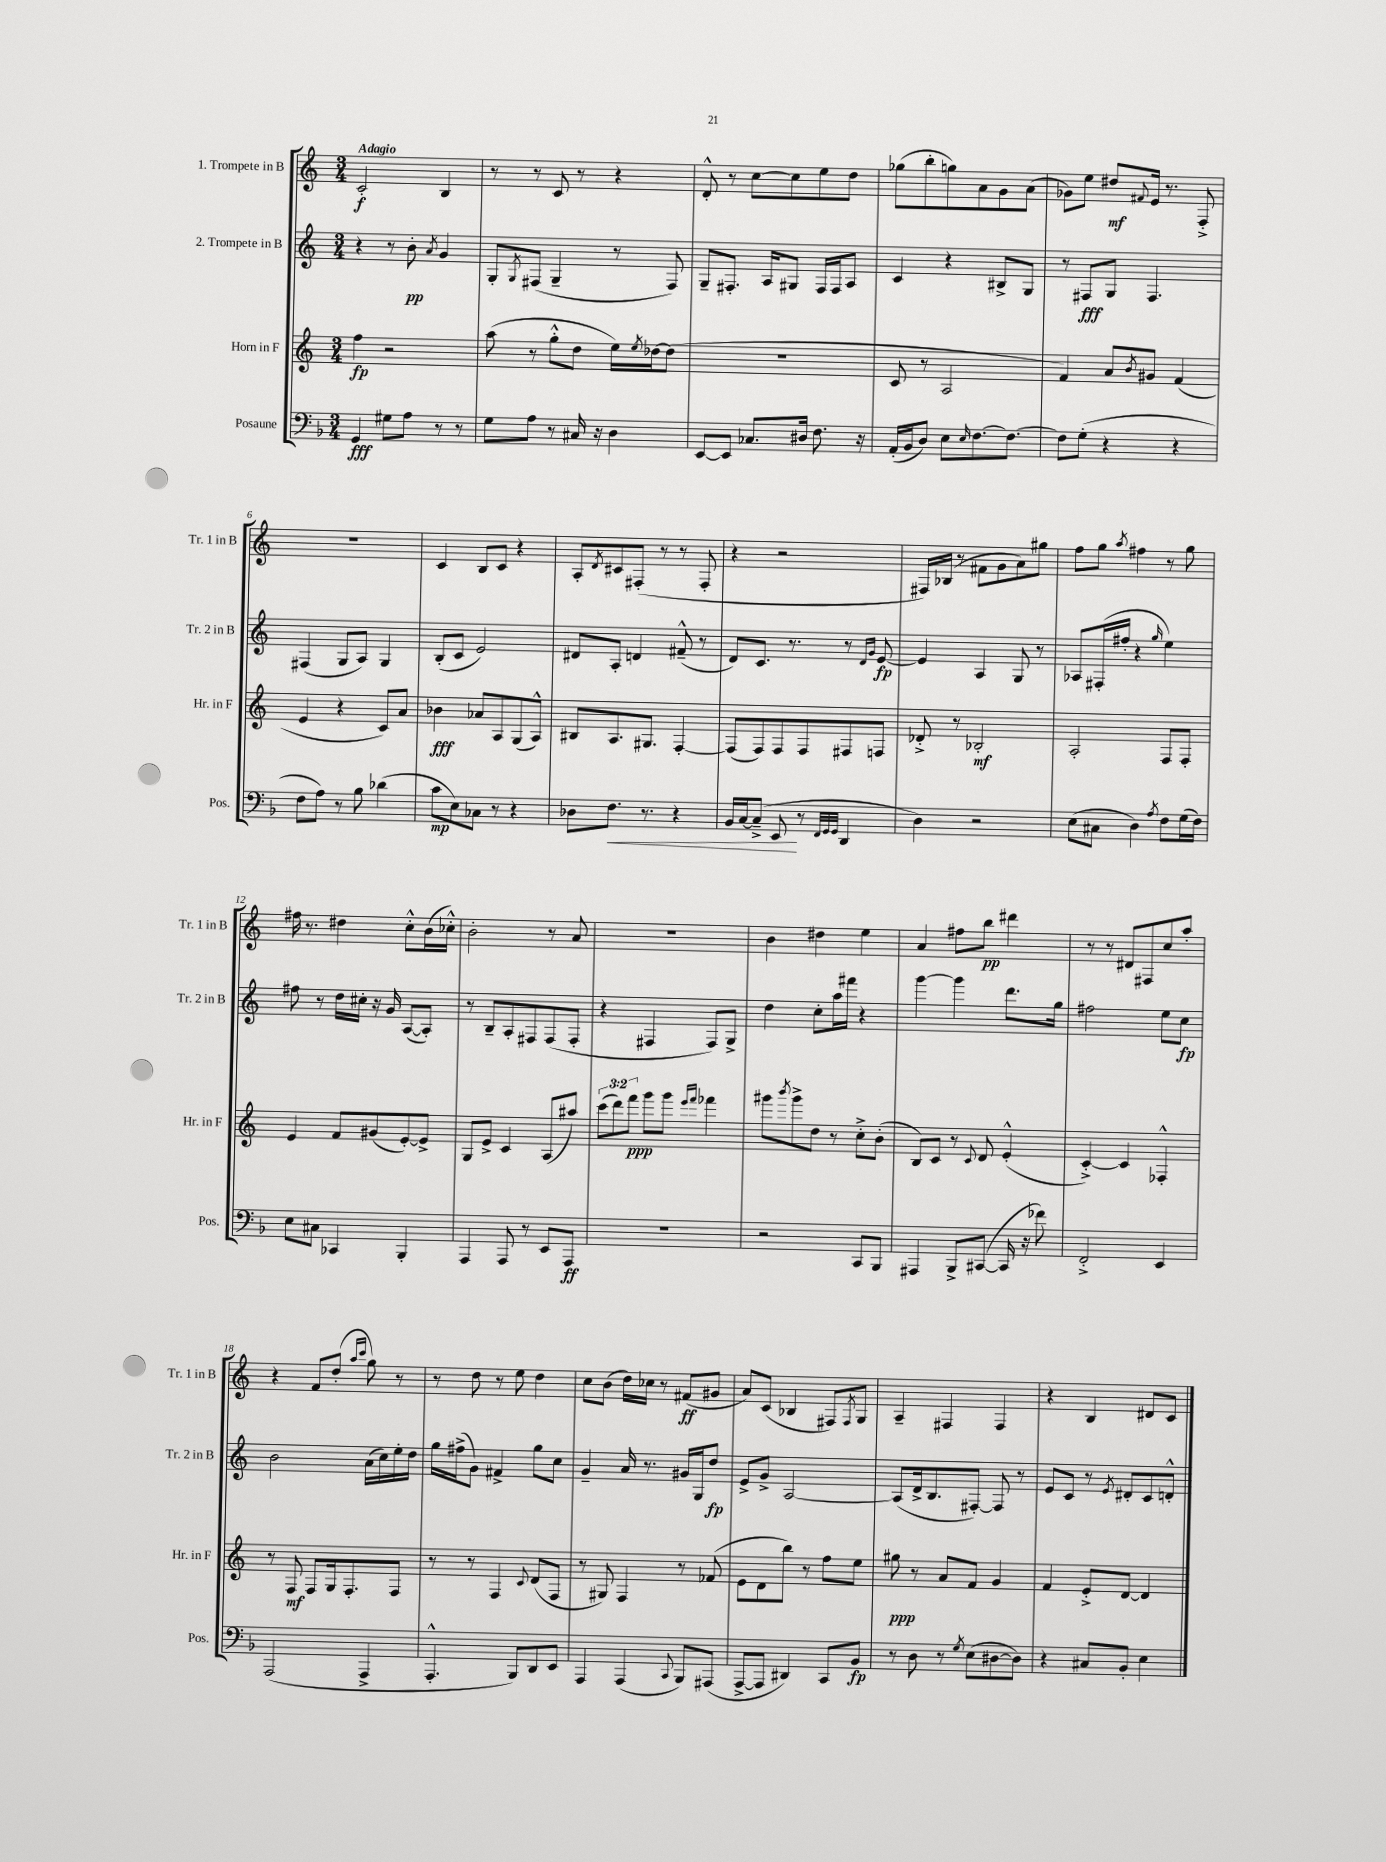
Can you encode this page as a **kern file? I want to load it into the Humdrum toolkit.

**kern	**kern	**kern	**kern
*staff4	*staff3	*staff2	*staff1
*clefF4	*clefG2	*clefG2	*clefG2
*k[b-]	*k[]	*k[]	*k[]
*M3/4	*M3/4	*M3/4	*M3/4
4GG	4ff	4r	2c'
8G#	2r	8r	.
8A	.	8b'	.
.	.	8qa	.
8r	.	4g	4B
8r	.	.	.
=	=	=	=
8G	(8aa	8G'	8r
.	.	8qG	.
8A	8r	(8F#	8r
8r	8gg'^^	4G~	8c
16C#	8dd	.	8r
16r	.	.	.
4D	16ee)	8r	4r
.	8qee	.	.
.	[16dd-	.	.
.	(8dd-]	8F#)	.
=	=	=	=
[8EE	2.r	8G~	8d'^^
8EE]	.	8.F#'	8r
8.C-	.	.	[8cc
.	.	16A	.
.	.	8G#	8cc]
16D#	.	.	.
8.F	.	16F#	8ee
.	.	16F#	.
.	.	8A	8dd
16r	.	.	.
=	=	=	=
(16AA'	8c	4c	(8gg-
16BB-	.	.	.
8D)	8r	.	8bb'
8E	2A	4r	8gg)
16qqE	.	.	.
[8.F	.	.	8a
.	.	8B#^	8g
8.F_	.	.	.
.	.	8G	(8a
=	=	=	=
8F]	4f)	8r	8g-)
(8G'	.	8F#	8ee
4r	8a	8G	8dd#
.	8qb	.	8qqf#
.	8g#	4.F#	16e
.	.	.	8.r
4r	(4f	.	.
.	.	.	8F'^
=	=	=	=
8F	4e	(4F#	2.r
8A)	.	.	.
8r	4r	8G	.
8B-	.	8A)	.
(4d-	8c)	4G	.
.	8a	.	.
=	=	=	=
8c	4b-	(8B'	4c
8E)	.	8c	.
8C-	8a-	2e)	8B
8r	8A	.	8c
4r	(8G	.	4r
.	8A^^)	.	.
=	=	=	=
8D-	8B#	8d#	8A'
.	.	.	8qd
8.F	8.A	8A'	8c#
.	.	4d	(8F#'
8.r	8.G#	.	.
.	.	.	8r
4r	[4F'	(8f#~^^	8r
.	.	8r	8F#'
=	=	=	=
16BB-	(8F]	8d)	4r
[16C	.	.	.
(8C~^]	8F)	8.c	.
8EE	8F	.	2r
.	.	8.r	.
8r	8F	.	.
32qqFF	.	.	.
32qqGG	.	.	.
32qqGG	.	.	.
4DD	8F#	8r	.
.	.	16qqd	.
.	.	16qqg	.
.	8F	[8e	.
=	=	=	=
4D)	8d-'^	4e]	16F#)
.	.	.	(16B-
.	8r	.	8r
2r	2B-'	4A	8f#
.	.	.	8g
.	.	8G	8a)
.	.	8r	8gg#
=	=	=	=
(8E	2A'	8A-	8ff
8C#	.	(16F#'	8gg
.	.	16ff#'	.
.	.	.	8qaa
4D)	.	4r	4ff#
8qA	.	16qqgg	.
8F	8F	4ee)	8r
(16G	8F'	.	8gg
16F)	.	.	.
=	=	=	=
8E	4e	8ff#	16ff#
.	.	.	8.r
8C#	.	8r	.
4CC-	8f	16dd	4dd#
.	.	16cc#'	.
.	(8g#	16r	.
.	.	16g	.
4BBB-'	[8e')	([8A	8cc'^^
.	8e^]	8A'])	(16b
.	.	.	16cc-'^^)
=	=	=	=
4AAA	8G	8r	2b'
.	8e^	8B~	.
8AAA	4c	8A'	.
8r	.	8F#	.
8EE	(8A	(8F#	8r
8AAA	8aa#)	8F#'	8a
=	=	=	=
2.r	(12ccc	4r	2.r
.	12ddd)	.	.
.	12fff	.	.
.	8ggg	4F#	.
.	8ggg	.	.
.	16qqeee	.	.
.	16qqfff	.	.
.	4fff-	8F#)	.
.	.	8G^	.
=	=	=	=
2r	8ggg#	4dd	4b
.	8qbbb	.	.
.	8ggg#^	.	.
.	8dd	8cc'	4dd#
.	8r	16aa	.
.	.	16fff#	.
8CC	8cc'^	4r	4ee
8BBB-	(8b'	.	.
=	=	=	=
4AAA#	8B)	[4ggg	4a
.	8c	.	.
8BBB-^	8r	4ggg]	8ff#
.	8qqc	.	.
([8CC#	8d	.	8bb
16CC#]	(4e'^^	8.ddd	4ddd#
16r	.	.	.
8f-)	.	.	.
.	.	16gg	.
=	=	=	=
2FF'^	[4c'^)	2ff#	8r
.	.	.	8r
.	4c]	.	8d#
.	.	.	8F#
4EE	4F-'^^	8ee	8cc
.	.	8cc	8aa'
=	=	=	=
(2AAA	8r	2b	4r
.	8F	.	.
.	8F	.	8f
.	16G	.	(8dd'
.	8.F'	.	.
.	.	.	16qqaa
.	.	.	16qqccc
4AAA^	.	(16a	8gg)
.	.	16cc)	.
.	8F	16ee'	8r
.	.	16dd	.
=	=	=	=
4.AAA'^^	8r	16gg	8r
.	.	(16ff#^	.
.	8r	8g)	8dd
.	4F	4f#^	8r
8BBB-)	.	.	8ee
.	8qqc	.	.
8DD	(8d	8gg	4dd
8EE	8F	8cc	.
=	=	=	=
4AAA	8r	4g~	8cc
.	8G#)	.	(8b
(4AAA	4F	16a	16dd)
.	.	8.r	16cc-
.	.	.	8r
8qqCC	.	.	.
8BBB-)	8r	16g#	(8f#
.	.	16G	.
(8AAA#	(8f-	8dd	8g#
=	=	=	=
[8AAA^	8e	8e^	8a)
8AAA]	8d	8g^	(8c
4DD#)	8bb)	[2A	4B-
.	8r	.	.
8CC	8ff	.	8F#)
.	.	.	8qF#
8BB-	8ee	.	8G
=	=	=	=
8r	8gg#	(8A]	4A~
8D	8r	16d^	.
.	.	8.B	.
8r	8a	.	4F#
8qG	.	.	.
(8E	8f	[8F#')	.
[8D#	4g	8F#]	4F#
8D#])	.	8r	.
=	=	=	=
4r	4f	8e	4r
.	.	8c	.
8C#	8e'^	8r	4B
.	.	8qe	.
8BB-'	[8d	8d#'	.
4E	4d]	8c	8d#
.	.	8d'^^	8c
==	==	==	==
*-	*-	*-	*-
